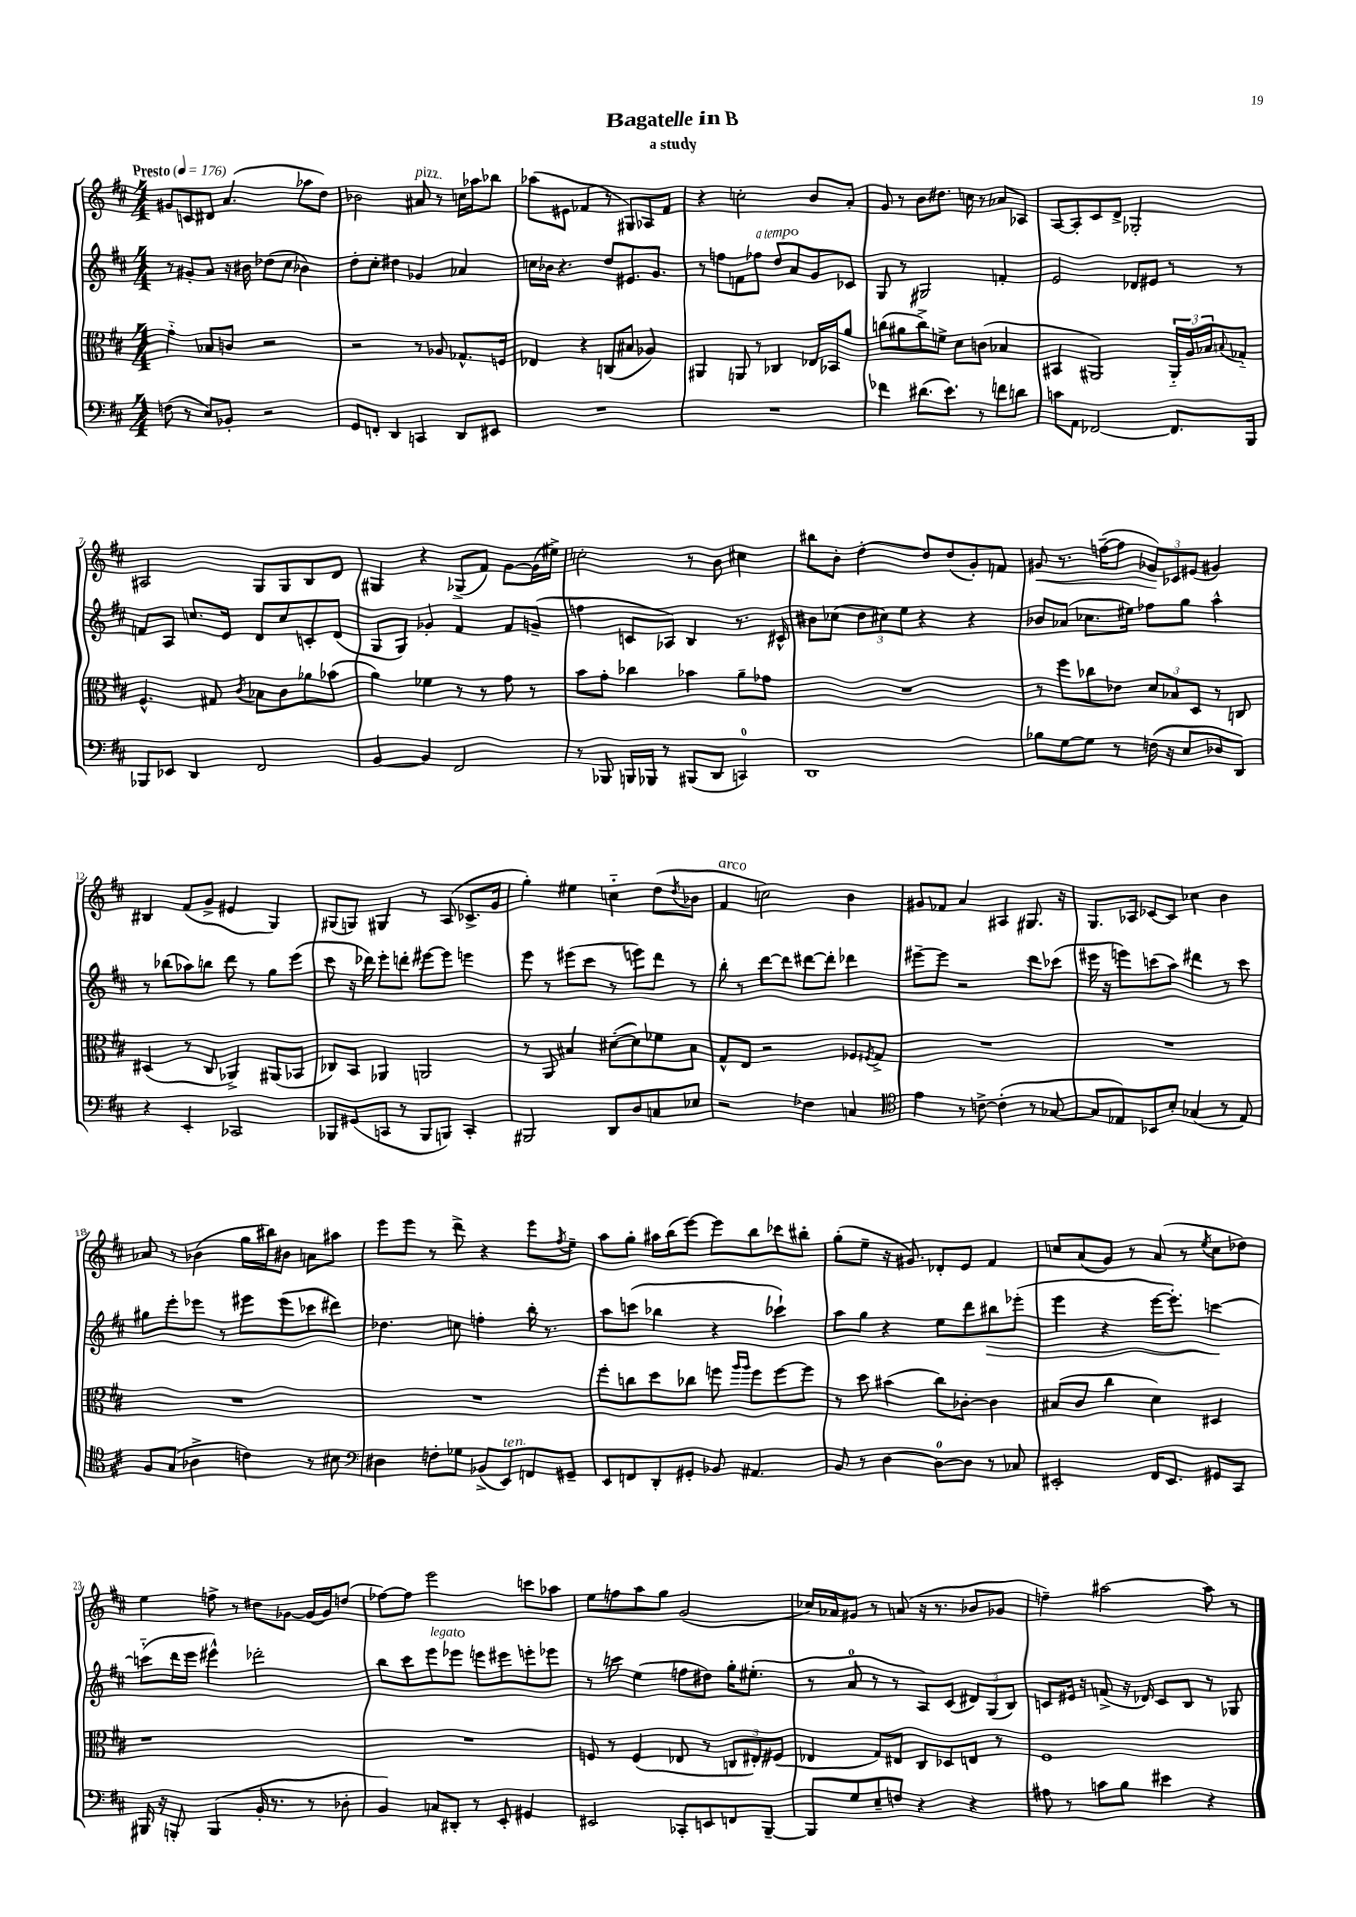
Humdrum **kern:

**kern	**kern	**kern	**kern
*staff4	*staff3	*staff2	*staff1
*clefF4	*clefC3	*clefG2	*clefG2
*k[f#c#]	*k[f#c#]	*k[f#c#]	*k[f#c#]
*M4/4	*M4/4	*M4/4	*M4/4
*MM176	*MM176	*MM176	*MM176
(8F	4g'~	8r	8g#
8r	.	8g#'	8c
8E)	8B-	8a	8d#
8BB-'	8c	16r	(4.a
.	.	16b#	.
2r	2r	(8dd-	.
.	.	8cc#	.
.	.	4b-)	8aa-
.	.	.	8dd)
=	=	=	=
8GG	2r	8dd'	2b-
8FF'	.	8cc#'	.
4DD	.	4dd#	.
4CC	8r	4g-	8a#
.	8A-	.	8r
8DD	8.G-^^	4a-	16cc
.	.	.	16aa-
8EE#	.	.	8bb-
.	16F	.	.
=	=	=	=
1r	4E-	16cc	(8aa-
.	.	16b-	.
.	.	4.r	8e#
.	4r	.	4f-
.	(8C	8dd	8r
.	8B#	8.e#	8G#)
.	4A-)	.	8A-
.	.	8.g	.
.	.	.	8f-
=	=	=	=
1r	4AA#	8r	4r
.	.	8ff	.
.	8AA	8f	2cc'
.	8r	8ff-	.
.	4C-	8dd	.
.	.	8a	.
.	16E-	8g	8b
.	16BB-	.	.
.	8a	8c-	8a'
=	=	=	=
4f-	(8cc	8G	8g
.	8a#	8r	8r
(8.d#	8cc^)	2G#	8b
.	8f^	.	8.dd#
8.e)	.	.	.
.	8d	.	.
.	.	.	16cc
8r	(8c	.	8r
8f	4B-	4f'	8a-
8d	.	.	8A-
=	=	=	=
8c	4BB#	2e	[8A
8AA	.	.	8A']
[2FF-	2AA#)	.	8c#
.	.	.	8d^
.	.	8d-	2G-'
.	.	8e#	.
8.FF-]	24AA#'~	8r	.
.	24A	.	.
.	24B-	.	.
.	8qqB	.	.
.	8G-'~	8r	.
16BBB	.	.	.
=	=	=	=
8BBB-	4.F#^^	8f	2A#
8EE-	.	8A	.
4DD	.	8.cc	.
.	8G#	.	.
.	.	16e	.
.	8qc#	.	.
2FF#	8B-	8d	8G
.	8c#	8cc	8G
.	8a-	8c'	8B
.	(8b-	(8d	8d
=	=	=	=
[4BB	4a)	8G	4G#
.	.	8G)	.
4BB]	4f-	4g-'	4r
2FF#	8r	4f#	(8G-^
.	8r	.	8f#)
.	8g	8f#	[8g
.	8r	(8g~	(16g]
.	.	.	16ee#^)
=	=	=	=
8r	8b	4ff	2cc'
8BBB-	8g'	.	.
16BBB	4cc-	8c	.
16BBB-	.	.	.
8r	.	8A-)	.
(8BBB#	4b-	4B	8r
8DD	.	.	8b
4CC)	8a~	8.r	4cc#
.	8g-	.	.
.	.	16c#^^	.
=	=	=	=
1DD	1r	8b#	8bb#
.	.	(8cc-	8b'
.	.	12dd	[4dd'
.	.	12cc#)	.
.	.	12ee	.
.	.	4r	8dd]
.	.	.	(8dd
.	.	4r	8g')
.	.	.	8f
=	=	=	=
8B-	8r	8b-	8g#
[8G	8ff#	(8a-	8.r
8G]	8cc-	8.cc-	.
.	.	.	([16ff~
8r	8e-	.	8ff]
.	.	16ee#)	.
(16F	12d	8ff-	12g-)
16r	.	.	.
.	12B-	.	12c-
8E	.	8gg	.
.	12D	.	(12e#
8D-	8r	4aa^^	4g#)
8DD)	8C	.	.
=	=	=	=
4r	(4D#	8r	4B#
.	.	(8bb-	.
4EE'	8r	8aa-)	(8f#
.	8C#	8bb	8g^
2CC-	4AA-^)	8ddd	4e#
.	.	8r	.
.	(8AA#	8gg	4G)
.	8BB-	(8eee	.
=	=	=	=
8BBB-	8C-)	8ccc#	(8G#
(8GG#	8BB	16r	8G)
.	.	16ddd-)	.
8CC	4AA-	8eee'	4G#
8r	.	8ddd'	.
8BBB-	2AA	[8eee#	8r
8BBB)	.	8eee#]	(8A
4CC'	.	4eee	8.c-^
.	.	.	16g
=	=	=	=
2BBB#	8r	8eee	4gg')
.	8AA	8r	.
.	4B#	(8eee#	4ee#
.	.	8ccc#	.
8DD	([8d#'	8r	4cc'~
8D	8d#])	8eee)	.
8C	8f-	8ddd	(8dd
.	.	.	8qdd
8E-	8B#	8r	8b-
=	=	=	=
2r	8G^^	8bb'	4f#
.	8E	8r	.
.	2r	[8ddd	2cc)
.	.	8ddd]	.
4F-	.	[8ddd#	.
.	.	8ddd#']	.
4C	8F-	4ddd-	4b
.	8qF#	.	.
.	8G^	.	.
=	=	=	=
*clefC4	*	*	*
4e	1r	[8eee#~	8g#
.	.	8eee#]	8f-
8r	.	2r	4a
[8c^	.	.	.
(4c']	.	.	4A#
8r	.	8ddd	8.G#
[8G-	.	(8ccc-	.
.	.	.	16r
=	=	=	=
8G-]	1r	16eee#	8.G
.	.	16r	.
8E-)	.	8eee)	.
.	.	.	16A-
8BB-	.	(8ccc	[8c-
8B'	.	8aa)	8c-]
(4G-	.	4ddd#	4cc-
8r	.	8r	4b
8E-)	.	8ccc	.
=	=	=	=
8F#	1r	8gg#	8a-
(8G	.	8eee'	8r
4A-^	.	8eee-	(4b-
.	.	8r	.
4c)	.	8eee#	16gg
.	.	.	16bb#)
.	.	(8eee#	8b#
8r	.	8ccc-	8a
8B#	.	8ddd#)	8aa#
=	=	=	=
*clefF4	*	*	*
4D#	1r	4.dd-	8eee
.	.	.	8eee
8F'	.	.	8r
8G-	.	8cc	8ddd^
(8BB-^	.	4ff'	4r
8EE)	.	.	.
8FF	.	16bb'	8eee
.	.	8.r	.
.	.	.	8qff#
8GG#~	.	.	8ee~
=	=	=	=
8EE	8ff#'	8aa	8aa
8FF	8cc	(8ccc	8gg'
8DD'	8dd	4bb-	16aa#
.	.	.	(16bb
8GG#'	8cc-	.	[8eee)
8BB-	8ff	4r	8eee]
.	16qqaa	.	.
.	16qqaa	.	.
4.AA#	8ff	.	8bb
.	[8ff	4ccc-`)	8ccc-
.	8ff]	.	8bb#'
=	=	=	=
8BB	8r	8aa	(8gg'
8r	8dd	8gg	8ee~
[4D	(4b#	4r	16r
.	.	.	8.g#)
8D_	8cc#)	8ee	8d-'
8D]	[8c-'	8ddd	8e
8r	4c-]	8bb#	4f#
8C-	.	(8eee-'	.
=	=	=	=
2EE#'	(8B#	4eee	8cc
.	8c#	.	(8a
.	4cc#	4r	8g)
.	.	.	8r
16FF#	4d)	[16eee	(8a
8.EE#	.	8.eee'])	.
.	.	.	8r
.	.	.	8qee
8GG#	4D#	[4ccc	8cc
8CC#	.	.	8dd-)
=	=	=	=
16BBB#	1r	(8ccc'~]	4ee
16r	.	.	.
8BBB'	.	16ddd	.
.	.	16eee	.
(4BBB	.	4eee#^^)	8ff^
.	.	.	8r
16BB'	.	2ddd-'	8dd#
8.r	.	.	.
.	.	.	[8g-
8r	.	.	16g-_
.	.	.	16g-]
8D-'	.	.	(8dd
=	=	=	=
4BB)	1r	8bb	[8ff-)
.	.	8ccc#	8ff-]
8C	.	8eee	2eee
8DD#'	.	8eee-	.
8r	.	8eee	.
8EE'	.	8eee#	.
4GG#	.	8eee'	8ccc
.	.	8eee-	8aa-
=	=	=	=
2EE#	8F	8r	8ee
.	8r	8ccc	8ff
.	(4F	(4ee	8aa
.	.	.	8gg
8CC-'	8E-	8ff	(2g
8EE	8r	8dd#)	.
8FF	12C	16gg'	.
.	.	(8.ee#'	.
.	12E#')	.	.
[8BBB~	.	.	.
.	(12F#	.	.
=	=	=	=
8BBB]	4E-	8r	16cc-)
.	.	.	16a-
8G	.	8a	8g#
8E~	8G)	8r	8r
8F	8E#	8r	(8a
4r	8C#	8A)	16r
.	.	.	8.r
.	8D-	(8c#	.
4r	8E	12d#)	8b-
.	.	(12G	.
.	8r	.	8g-
.	.	12B)	.
=	=	=	=
8A#	1F#	8c	4ff~)
8r	.	16e#	.
.	.	16r	.
8c	.	(8f^	[2aa#
8B	.	16r	.
.	.	16d-)	.
4e#	.	8c	.
.	.	8B	.
4r	.	8r	8aa#]
.	.	8G-	8r
==	==	==	==
*-	*-	*-	*-
